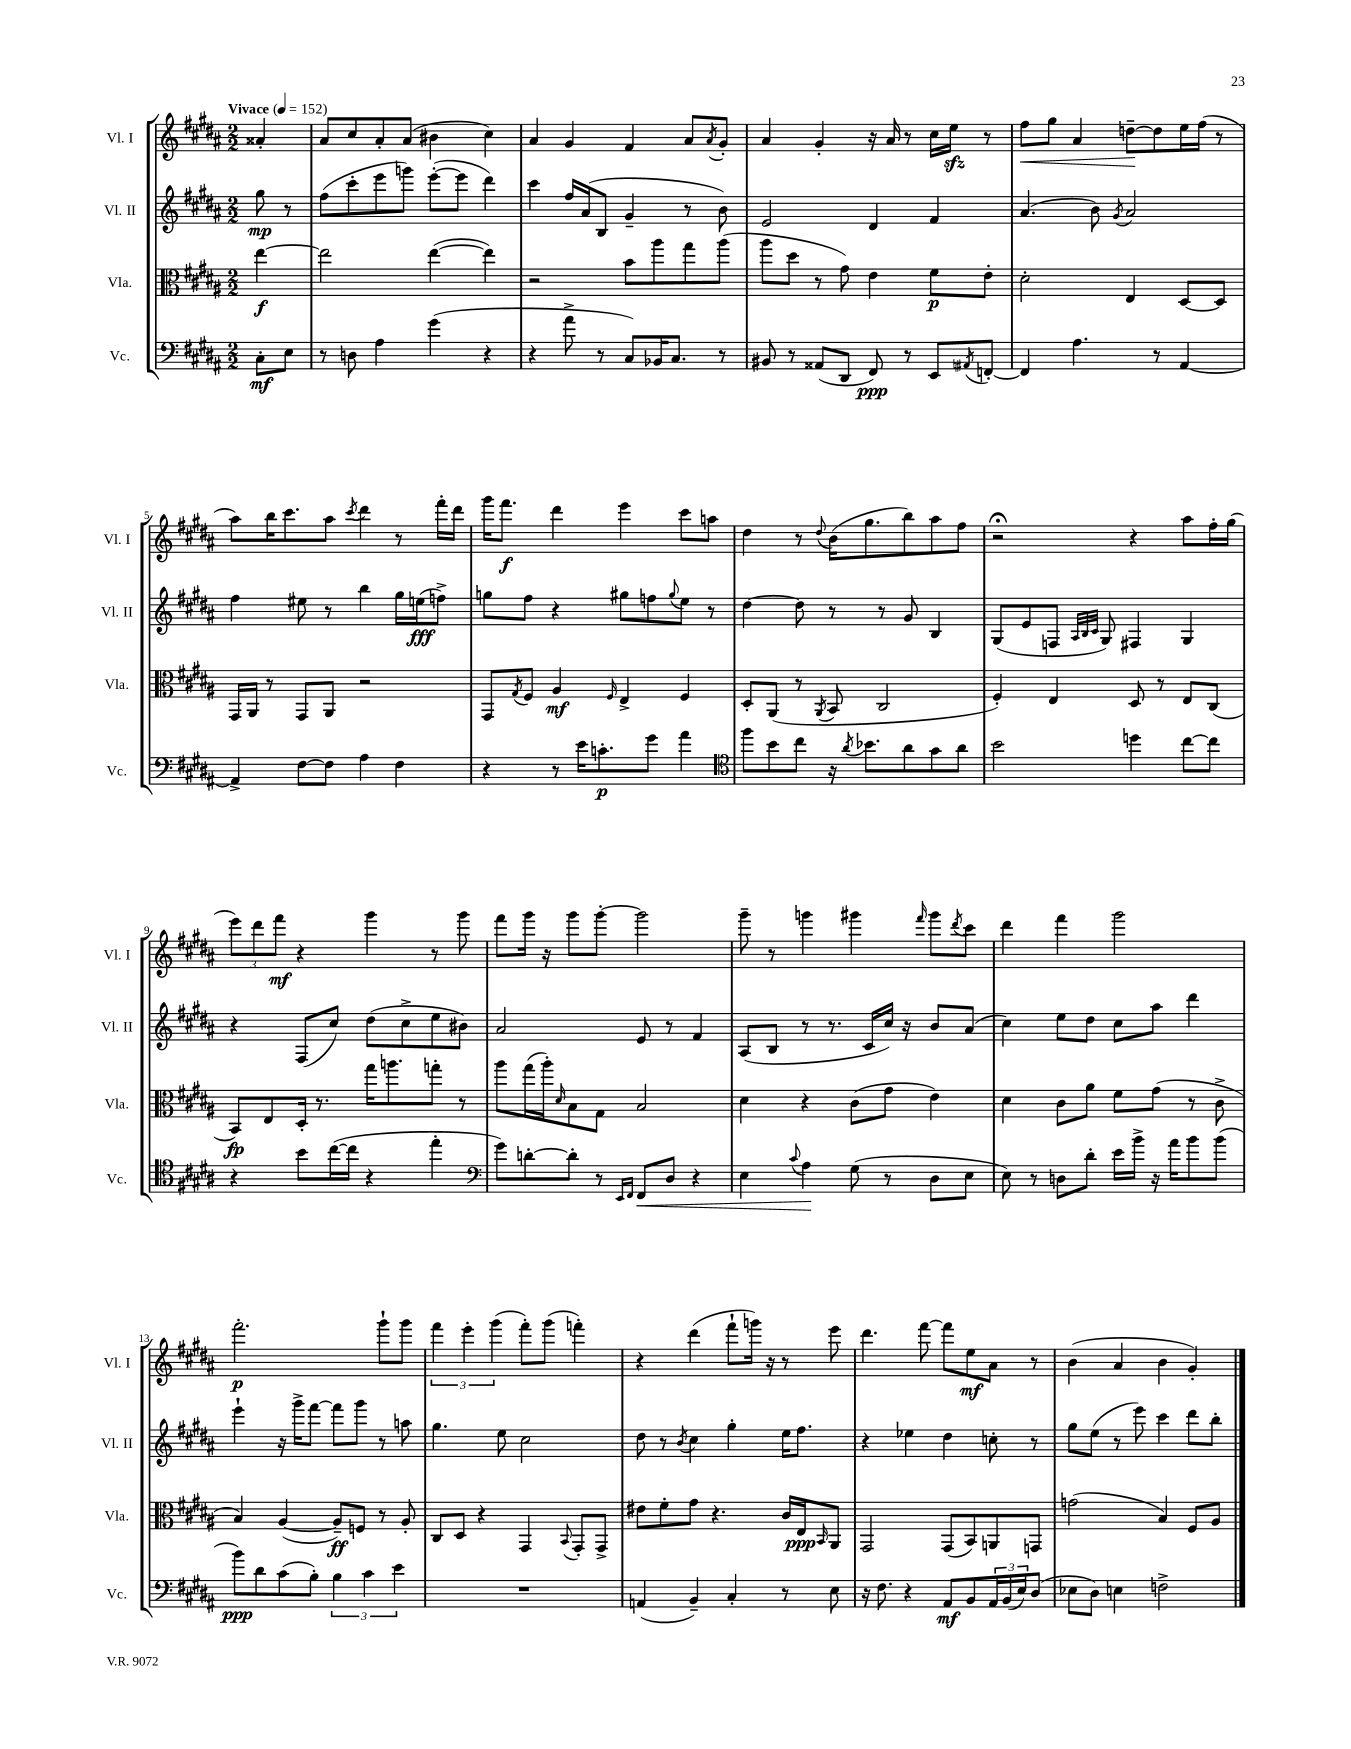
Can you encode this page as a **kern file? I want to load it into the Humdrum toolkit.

**kern	**kern	**kern	**kern
*staff4	*staff3	*staff2	*staff1
*clefF4	*clefC3	*clefG2	*clefG2
*k[f#c#g#d#a#]	*k[f#c#g#d#a#]	*k[f#c#g#d#a#]	*k[f#c#g#d#a#]
*M2/2	*M2/2	*M2/2	*M2/2
*MM152	*MM152	*MM152	*MM152
8C#'	[4ee	8gg#	4a##'
8E	.	8r	.
=	=	=	=
8r	2ee]	(8ff#	8a#
8D	.	8ccc#'	8cc#
4A#	.	8eee	8a#'
.	.	8ggg)	(8a#
(4g#	([4ee	([8eee'	4b#
.	.	8eee]	.
4r	4ee])	4ddd#)	4cc#)
=	=	=	=
4r	2r	4ccc#	4a#
8a#^	.	16ff#	4g#
.	.	(16a#	.
8r	.	8B	.
8C#)	8b	4g#~	4f#
16BB-	8aa#	.	.
8.C#	.	.	.
.	8gg#	8r	8a#
.	.	.	8qa#
8r	(8aa#	8b)	8g#'
=	=	=	=
8BB#	8aa#	2e	4a#
8r	8dd#	.	.
(8AA##	8r	.	4g#'
8DD#	8g#)	.	.
8FF#)	4e	4d#	16r
.	.	.	16a#
8r	.	.	8r
8EE	8f#	4f#	16cc#
.	.	.	16ee
8qAA#	.	.	.
[8FF'	8e'	.	8r
=	=	=	=
4FF]	2d#'	(4.a#	8ff#
.	.	.	8gg#
4.A#	.	.	4a#
.	.	8b)	.
.	.	8qg#	.
.	4E	2a#	[8dd~
8r	.	.	8dd]
[4AA#	[8D#	.	16ee
.	.	.	(16ff#
.	8D#]	.	8r
=	=	=	=
4AA#^]	16GG#	4ff#	8aa#)
.	16AA#	.	.
.	8r	.	16bb
.	.	.	8.ccc#
[8F#	8GG#	8ee#	.
8F#]	8AA#	8r	8aa#
.	.	.	8qccc#
4A#	2r	4bb	4ddd#
4F#	.	16gg#	8r
.	.	(16ee	.
.	.	8ff^)	16fff#'
.	.	.	16ddd#
=	=	=	=
4r	8GG#	8gg	16ggg#
.	.	.	8.fff#
.	8qG#	.	.
.	8F#	8ff#	.
8r	4A#	4r	4ddd#
16e	.	.	.
8.c'	.	.	.
.	16qqF#	.	.
.	4E^	8gg#	4eee
8g#	.	8ff	.
.	.	8qqgg#	.
4a#	4F#	8ee	8ccc#
.	.	8r	8aa
=	=	=	=
*clefC4	*	*	*
8ff#	8D#'	[4dd#	4dd#
8b	(8AA#	.	.
8cc#	8r	8dd#]	8r
.	8qAA#	.	8qqdd#
16r	8BB	8r	(16b
8qa#	.	.	.
8.b-	.	.	8.gg#
.	2C#	8r	.
8a#	.	8g#	8bb)
8g#	.	4B	8aa#
8a#	.	.	8ff#
=	=	=	=
2b	4F#')	(8G#	2r;
.	.	8e	.
.	4E	8F	.
.	.	32qqA#	.
.	.	32qqB	.
.	.	32qqc#	.
.	.	8G#)	.
4dd	8D#	4F#	4r
.	8r	.	.
[8cc#	8E	4G#	8aa#
8cc#]	(8C#	.	16ff#'
.	.	.	(16gg#
=	=	=	=
4r	8BB)	4r	12eee)
.	.	.	12ddd#
.	8E	.	.
.	.	.	12fff#
8b	16D#'	(8F#	4r
.	8.r	.	.
([16cc#	.	8cc#)	.
16cc#]	.	.	.
4r	16gg#	(8dd#	4ggg#
.	8.aa	.	.
.	.	8cc#^	.
4ee'	8gg'	8ee	8r
.	8r	8b#)	8ggg#
=	=	=	=
*clefF4	*	*	*
8g#)	8aa#	2a#	8fff#
[8d'	(16gg#	.	16ggg#
.	16aa#')	.	16r
.	16qqd#	.	.
8d']	8B	.	8ggg#
8r	8G#	.	[8ggg#'
16qqEE	.	.	.
16qqFF#	.	.	.
8FF#	2B	8e	2ggg#]
8D#	.	8r	.
4r	.	4f#	.
=	=	=	=
4E	4d#	(8A#	8ggg#~
.	.	8B	8r
8qqc#	.	.	.
4A#	4r	8r	4ggg
.	.	8.r	.
(8G#	(8c#	.	4ggg#
.	.	16c#	.
8r	8g#	16cc#)	.
.	.	16r	.
.	.	.	16qqfff#
8D#	4e)	8b	8ggg#
.	.	.	8qddd#
8E	.	(8a#	8ccc#
=	=	=	=
8E)	4d#	4cc#)	4ddd#
8r	.	.	.
8D	8c#	8ee	4fff#
8d#'	8a#	8dd#	.
16e	8f#	8cc#	2ggg#
16b^	.	.	.
16r	(8g#	8aa#	.
16a#	.	.	.
8b	8r	4ddd#	.
(8b	8c#^	.	.
=	=	=	=
8b)	4B)	4eee`	2.fff#'
8d#	.	.	.
(8c#	([4A#	16r	.
.	.	16ggg#^	.
8B')	.	[8fff#	.
6B	8A#~])	8fff#]	.
.	8F	8ggg#	.
6c#	.	.	.
.	8r	8r	8ggg#`
6e	.	.	.
.	8A#'	8aa	8ggg#
=	=	=	=
1r	8C#	4.gg#	6fff#
.	8D#	.	.
.	.	.	6eee'
.	4r	.	.
.	.	.	(6ggg#
.	.	8ee	.
.	4GG#	2cc#	8fff#')
.	.	.	(8ggg#
.	8qqBB	.	.
.	8GG#'	.	4fff')
.	8GG#^	.	.
=	=	=	=
(4AA	8e#	8dd#	4r
.	8f#'	8r	.
.	.	8qb	.
4BB~)	8g#	4cc#	(4ddd#
.	4.r	.	.
4C#'	.	4gg#'	8fff#`
.	.	.	16ggg)
.	.	.	16r
8r	16c#	16ee	8r
.	16E	8.ff#	.
.	16qqBB	.	.
8E	8AA#	.	8eee
=	=	=	=
16r	2GG#	4r	4.ddd#
8.F#	.	.	.
4r	.	4ee-	.
.	.	.	[8fff#
8AA#	(8GG#	4dd#	8fff#]
8BB	8BB)	.	8ee
24AA#	8AA	8cc'	8a#
(24BB	.	.	.
24E)	.	.	.
(8D#	8GG	8r	8r
=	=	=	=
8E-	(2g	8gg#	(4b
8D#)	.	(8ee	.
4E	.	8r	4a#
.	.	8eee)	.
2F^	4B)	4ccc#	4b
.	8F#	8ddd#	4g#')
.	8A#	8bb'	.
==	==	==	==
*-	*-	*-	*-
